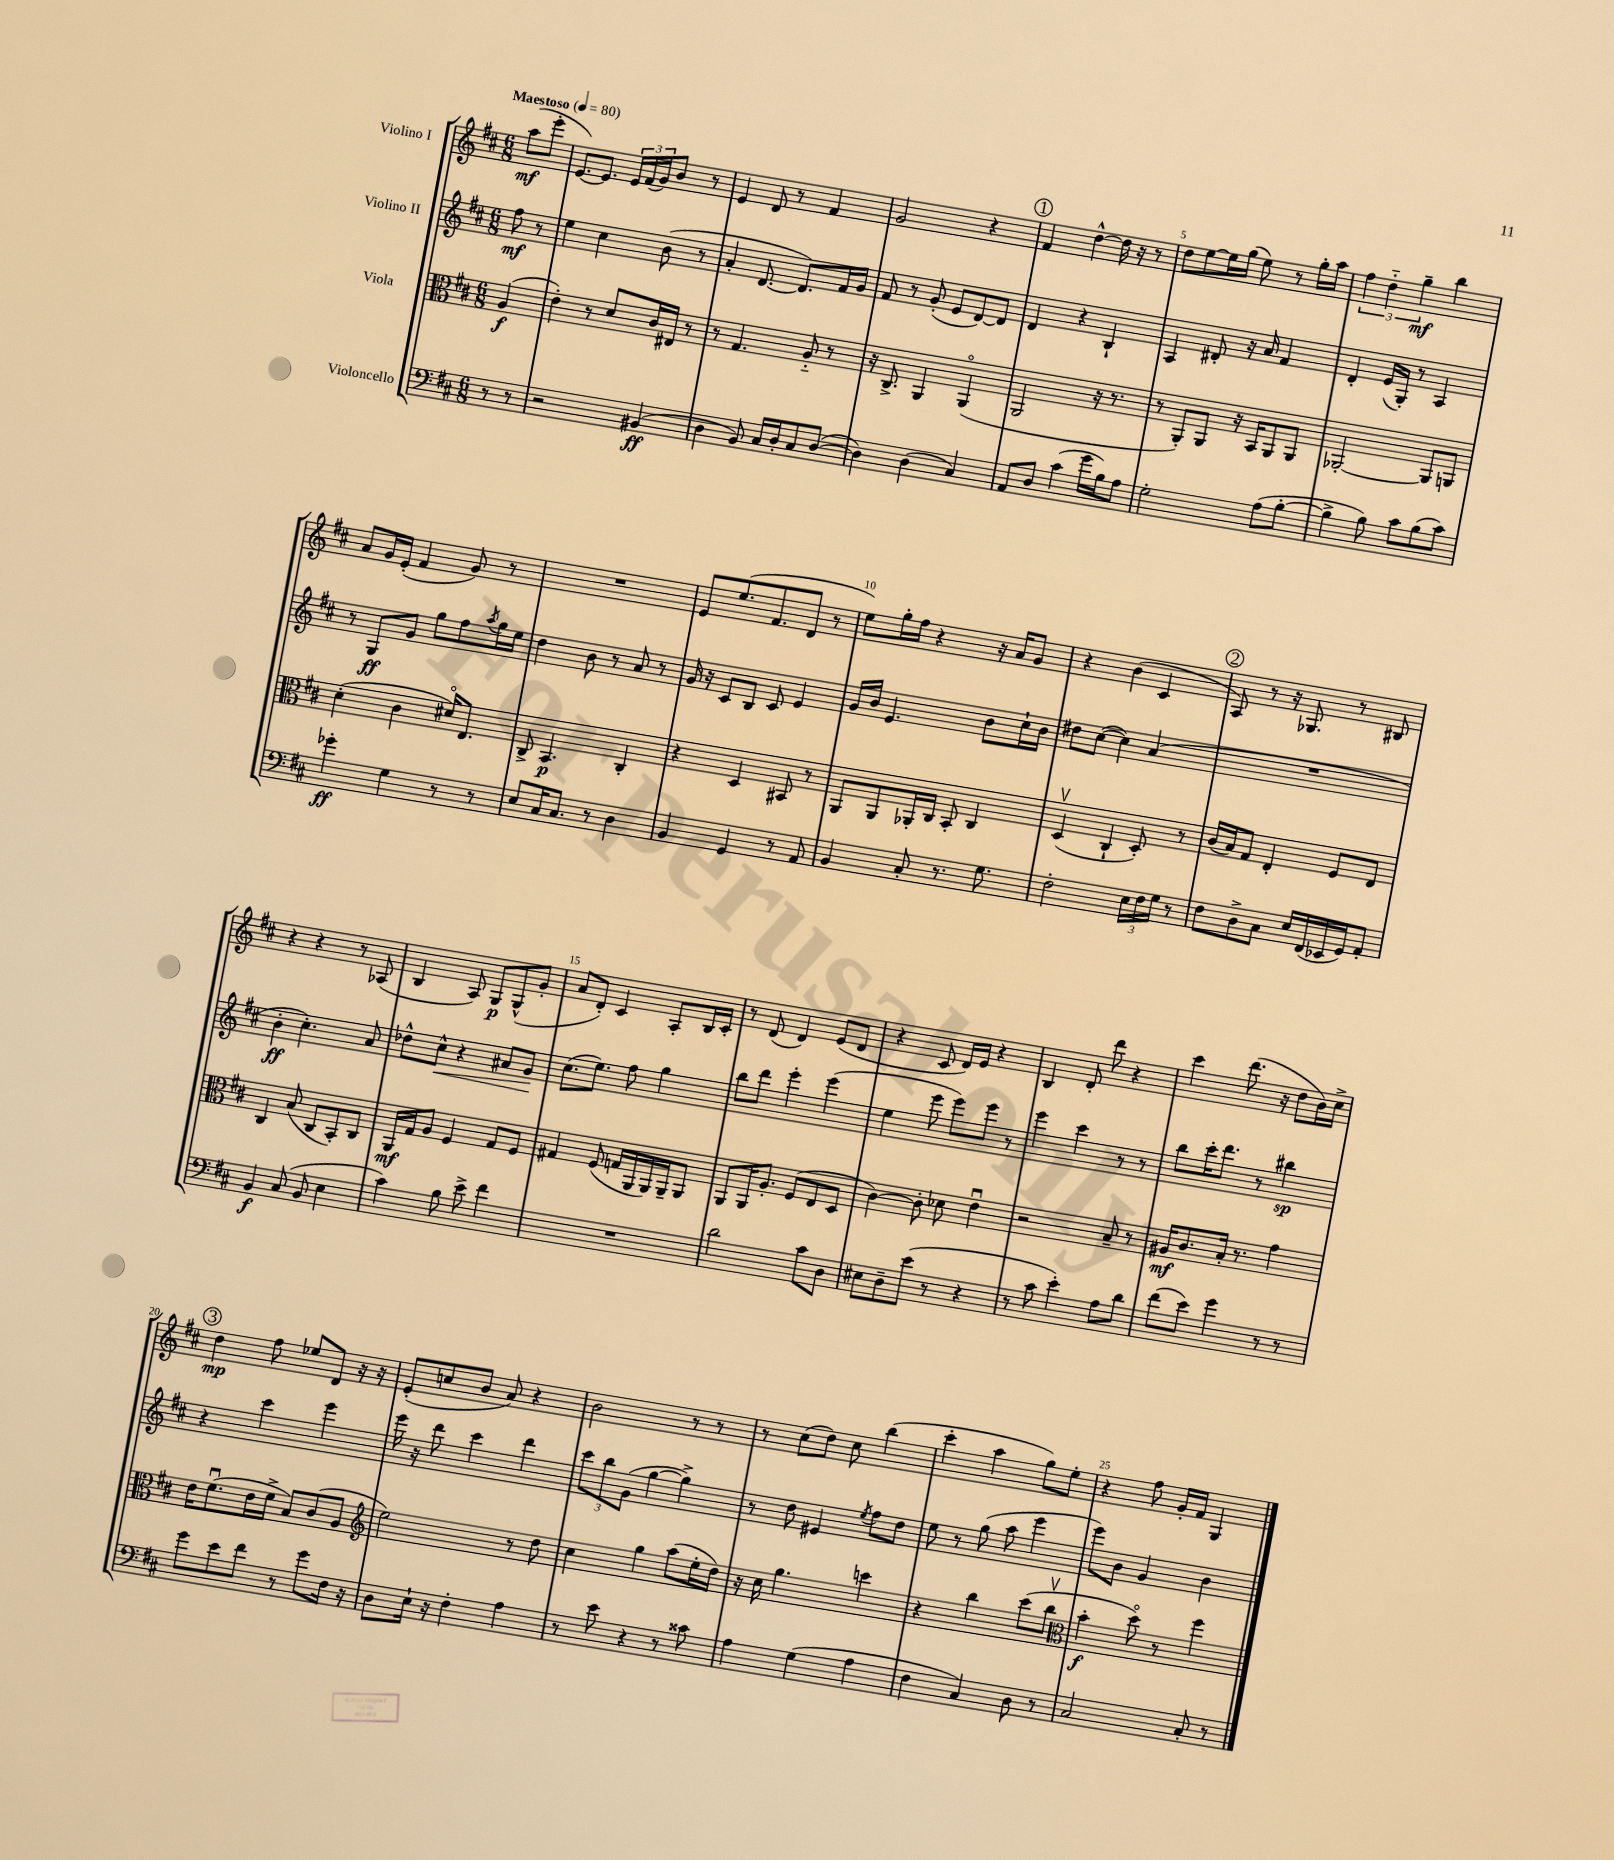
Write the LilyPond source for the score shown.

<<
\new StaffGroup <<
\new Staff = "s0" \with { instrumentName = "Violino I" } {
    \clef treble \key d \major \numericTimeSignature \time 6/8 \partial 4 \tempo "Maestoso" 4 = 80
    a''8\mf( e'''8-. |
    e'8.~) e'8. \tuplet 3/2 { e'16 fis'16( g'16) } b'8 r8 |
    e'4 d'8 r8 fis'4 |
    g'2 r4 |
    \mark \markup { \circle "1" } fis'4 d''4~-^ d''16 r16 r8 |
    d''8 e''8~ e''16 g''16( e''8) r8 g''16-. a''16 |
    \tuplet 3/2 { fis''4 d''4-_ g''4--\mf } b''4 |
    a'8 g'16 e'16-.( fis'4 g'8) r8 |
    R2. |
    e'8 e''8.( fis'8. d'8 r8 |
    e''8) g''16-. fis''16 r4 r16 a'16 g'8 |
    r4 b'4( cis'4 |
    \mark \markup { \circle "2" } a8) r8 r16 ges8. r8 bis8 |
    r4 r4 r8 aes8( |
    b4 a8) g8\p g8-^( g'8-. |
    a'8 d'8-.) cis'4 a8-. b16 cis'16-. |
    r8 d'8( d'4) e'8( d'8 |
    r4 cis'8 d'16) e'16 r4 |
    b4 d'8-. d'''8 r4 |
    cis'''4 d'''8.( r16 d''8 b'16) cis''16-> |
    \mark \markup { \circle "3" } d''4\mp fis''8 ees''8 d'8 r16 r16 |
    e'8-.( c''8 b'8 a'8) r4 |
    b'2 r8 r8 |
    r8 cis''8( d''8) cis''8 b''4( |
    cis'''4-. a''4 g''8) e''8-. |
    r4 fis''8 g'16-. fis'16 g4 \bar "|." |
}
\new Staff = "s1" \with { instrumentName = "Violino II" } {
    \clef treble \key d \major \numericTimeSignature \time 6/8 \partial 4
    fis''8\mf r8 |
    e''4 cis''4 b'8( r8 |
    a'4-. d'8.~ d'8.) fis'16 g'16 |
    fis'8 r8 g'8-.( e'8 d'8~) d'8 |
    \mark \markup { \circle "1" } d'4 r4 b4-! |
    a4 dis'8-. r16 a'16 fis'4 |
    d'4-. e'16( g16-.) r8 a4 |
    r8 g8\ff g'8 g''8 fis''8 \acciaccatura { a''8 } g''16 e''16 |
    d''4 b'8 r8 a'8 r8 |
    g'16 r16 cis'8 b8 cis'8 e'4 |
    g'16 b'16 e'4. b'8 cis''16-! b'16 |
    dis''8 cis''8~( cis''4) a'4( |
    \mark \markup { \circle "2" } R2. |
    b'4-.\ff cis''4.-.) a'8 |
    des''8-^ cis''8-^\< r4 ais'8 g'8\! |
    cis''8.( e''8.) fis''8 g''4 |
    b''8 d'''8 e'''4-. e'''4( |
    e''4 e'''8 e'''8) e'''8 r8 |
    e'''4 cis'''4 r8 r8 |
    b''8 cis'''16-. d'''8. r8 bis''4\sp |
    \mark \markup { \circle "3" } r4 cis'''4 e'''4 |
    e'''16 r16 d'''8 cis'''4 d'''4 |
    \tuplet 3/2 { cis'''8 b''8 g'8( } g''4~ g''4->) |
    r8 d''8 eis'4 \acciaccatura { e''8 } fis''8 d''8 |
    e''8 r8 g''8( a''8 e'''4 |
    e'''8) b'8 g'4 b'4 \bar "|." |
}
\new Staff = "s2" \with { instrumentName = "Viola" } {
    \clef alto \key d \major \numericTimeSignature \time 6/8 \partial 4
    a4\f( |
    e'4-.) r8 d'8 cis'16 eis16 r8 |
    r8 g4. a8-_ r8 |
    r16 cis8.-> a,4 a,4\flageolet( |
    \mark \markup { \circle "1" } a,2 r16 r8. |
    r8 a,8-.) a,8 r16 b,16 a,8 a,8 |
    aes,2~-. aes,8 a,8 |
    d'4-.( cis'4 dis'16\flageolet) e8. |
    cis8-> b,4.\p cis4-. |
    r4 d4 bis,8 r8 |
    a,8 a,8 aes,16-. cis16 b,8-. cis4 |
    d4\upbow( cis4-! d8-.) r8 |
    \mark \markup { \circle "2" } cis'16( b16) g8 e4-. fis8 e8 |
    cis4 b8( cis8 b,8-.) cis8 |
    a,16\mf g16 a8 fis4 g8 fis8 |
    gis4 fis8( g16 a,16 a,16) a,16-- a,8 |
    a,8 a,16 a8.-. fis8( e8 d8 |
    cis'4~) cis'8-. des'8 e'4\downbow |
    r2 b8-- r8 |
    ais16\mf cis'8. b16-. r8. g'4 |
    \mark \markup { \circle "3" } e'16 fis'8.\downbow( e'16 fis'16-> b8) cis'8( a8 |
    \clef treble e''2) r8 d''8 |
    cis''4 g''4 a''8( e''16-. d''16) |
    r16 cis''16 g''4. c'''4 |
    r4 b''4 cis'''8( b''8\upbow |
    \clef alto b'4-.\f d''8\flageolet) r8 fis''4 \bar "|." |
}
\new Staff = "s3" \with { instrumentName = "Violoncello" } {
    \clef bass \key d \major \numericTimeSignature \time 6/8 \partial 4
    r8 r8 |
    r2 bis,4\ff( |
    d4 b,8) cis16 d16-. cis8 d8~( |
    d4) d4( cis4) |
    \mark \markup { \circle "1" } a,8 d8 cis'4( g'16 b16) a8 |
    g2-. a8( b8~-. |
    b4-> b8) cis'8 b8( cis'8) |
    ges'4-.\ff g4 r8 r8 |
    e8 cis16 cis8. r8 d4 |
    b,4 g,4 r8 a,8 |
    b,4 cis8-. r8. g8. |
    fis2-. \tuplet 3/2 { e16 fis16 g16 } r8 |
    \mark \markup { \circle "2" } fis8 d8-> cis8 e16 fis,16( ees,16 g,16) a,8-. |
    b,4\f cis8( b,8 e4 |
    cis'4) b8 e'8-> fis'4 |
    R2. |
    d'2 cis'8 d8 |
    eis8 d8-- e'8( r8 r4 |
    r8 cis'8 e'4-.) a8 d'8 |
    fis'8( e'8) g'4 r8 r8 |
    \mark \markup { \circle "3" } g'8 e'8 fis'8 r8 g'8 fis16 r16 |
    d8 e16-! r16 fis4-. a4 |
    r8 e'8 r4 r8 cisis'8 |
    a4 g4( a4 |
    fis4 cis4) d8 r8 |
    cis2 cis8-. r8 \bar "|." |
}
>>
>>
\layout { \context { \Score \override BarNumber.break-visibility = ##(#f #t #t) barNumberVisibility = #(every-nth-bar-number-visible 5) } }
